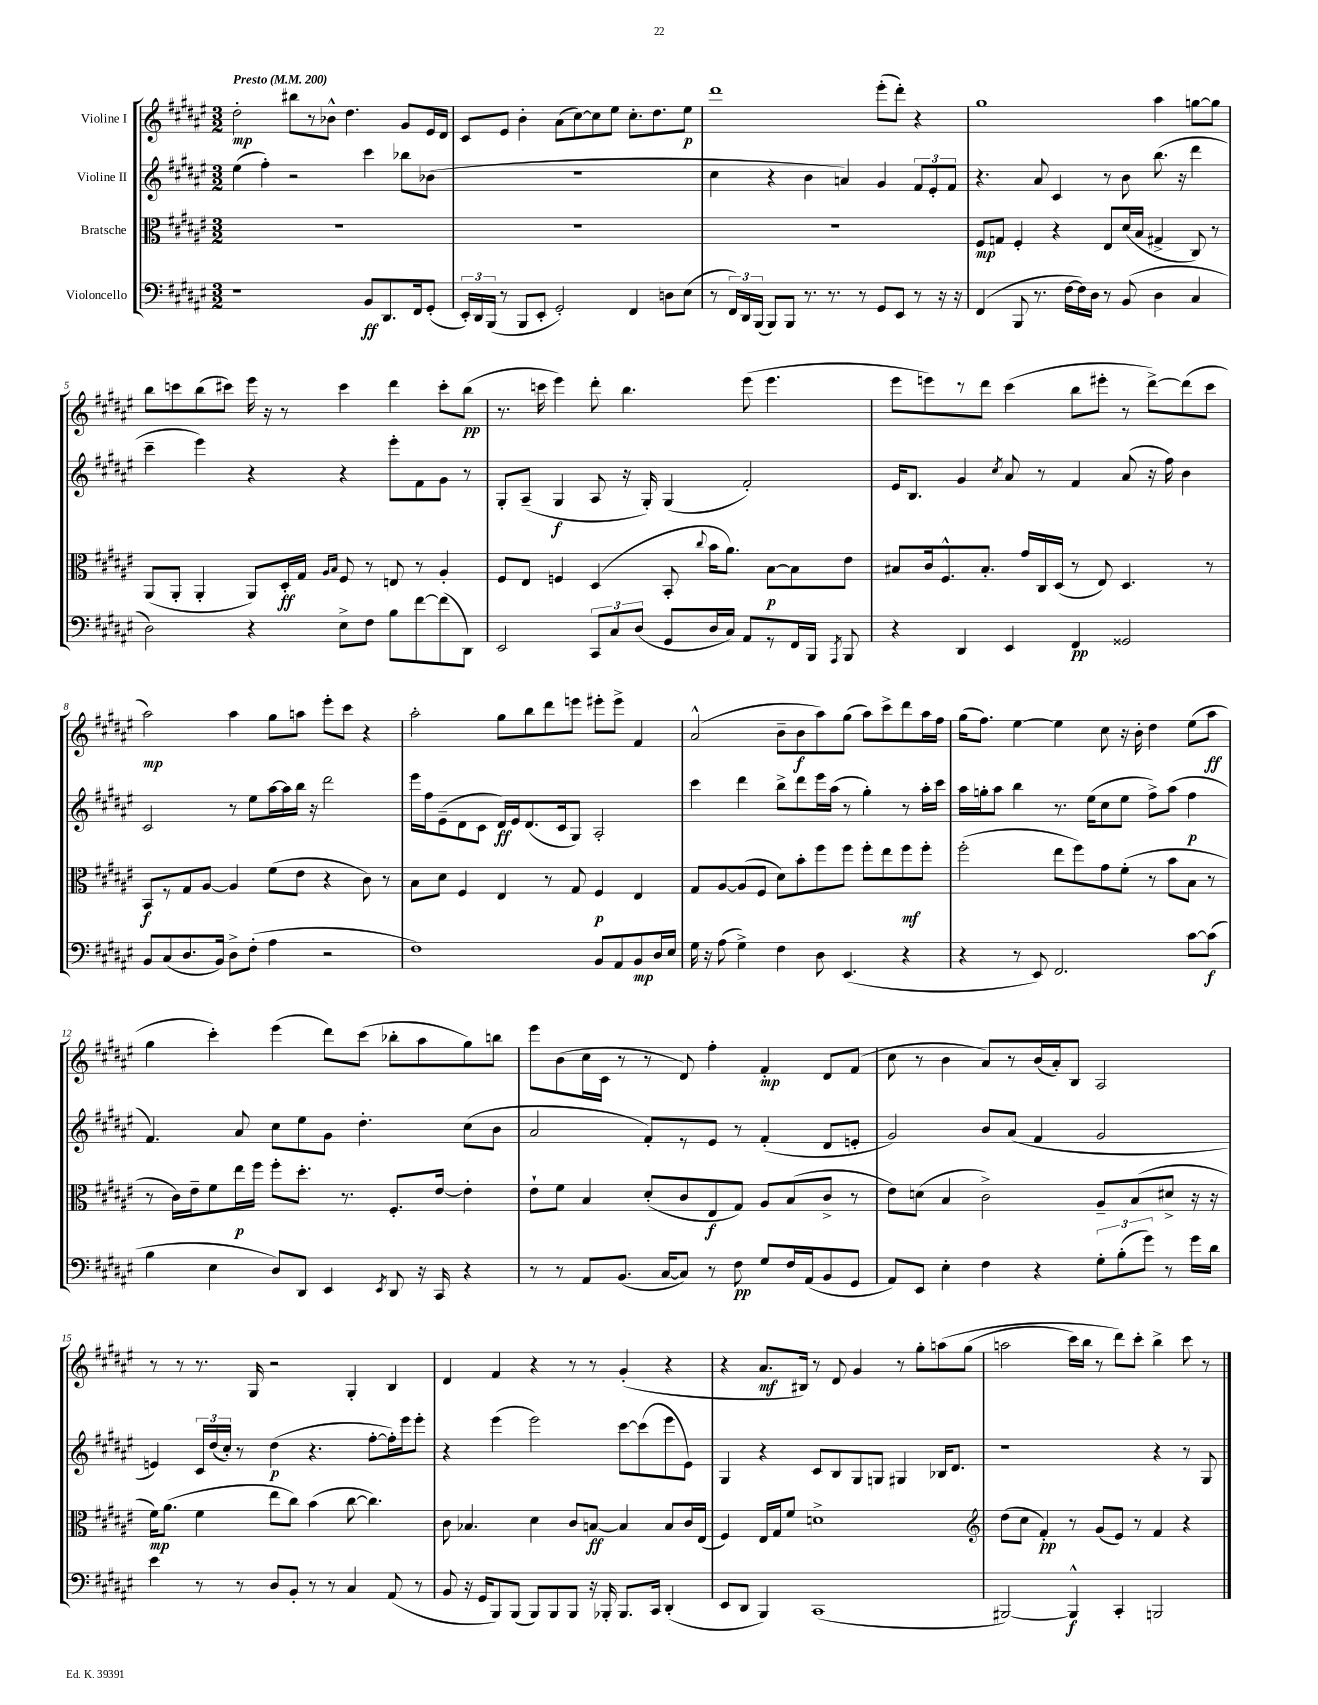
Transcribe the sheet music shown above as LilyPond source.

<<
\new StaffGroup <<
\new Staff = "s0" \with { instrumentName = "Violine I" } {
    \clef treble \key fis \major \numericTimeSignature \time 3/2 \tempo "Presto" 4 = 200
    \autoBeamOff dis''2-.\mp bis''8[ r8 bes'8]-^ dis''4. gis'8[ eis'16 dis'16] |
    cis'8[ eis'8] b'4-. ais'8[( cis''8~) cis''8 eis''8] cis''8.[-. dis''8. eis''8]\p |
    dis'''1 eis'''8[-.( dis'''8]-.) r4 |
    gis''1 ais''4 g''8[~ g''8] |
    b''8[ c'''8 b''8( cis'''8]) eis'''16 r16 r8 cis'''4 dis'''4 cis'''8[-. b''8]\pp( |
    r8. c'''16 eis'''4) dis'''8-. b''4. eis'''8( eis'''4. |
    eis'''8[ e'''8) r8 dis'''8] cis'''4( b''8[ eis'''8]-. r8 dis'''8[~->) dis'''8( cis'''8] |
    ais''2\mp) ais''4 gis''8[ a''8] eis'''8[-. cis'''8] r4 |
    ais''2-. gis''8[ b''8 dis'''8 e'''8] eis'''8[-. eis'''8]-> fis'4 |
    ais'2-^( b'8[-- b'8\f ais''8) gis''8]( ais''8[) cis'''8-> dis'''8 ais''16 fis''16] |
    gis''16[( fis''8.]) eis''4~ eis''4 cis''8 r16 b'16-. dis''4 eis''8[( ais''8]\ff |
    gis''4 cis'''4-.) eis'''4( dis'''8[) cis'''8]( bes''8[-. ais''8 gis''8) b''8] |
    eis'''8[ b'8( cis''16 cis'16] r8 r8 dis'8) fis''4-. fis'4-.\mp dis'8[ fis'8]( |
    cis''8 r8 b'4 ais'8[) r8 b'16( ais'16-.) b8] ais2 |
    r8 r8 r8. gis16 r2 gis4-. b4 |
    dis'4 fis'4 r4 r8 r8 gis'4-.( r4 |
    r4 ais'8.[\mf bis16]) r8 dis'8 gis'4 r8 gis''8[-. a''8\( gis''8]( |
    a''2 cis'''16[) b''16] r8 dis'''8[\) cis'''8]-. b''4-> cis'''8 r8 \bar "|." |
}
\new Staff = "s1" \with { instrumentName = "Violine II" } {
    \clef treble \key fis \major \numericTimeSignature \time 3/2
    \autoBeamOff eis''4( fis''4-.) r2 cis'''4 bes''8[ bes'8]( |
    R1. |
    cis''4 r4 b'4 a'4) gis'4 \tuplet 3/2 { fis'8[ eis'8-. fis'8] } |
    r4. ais'8 cis'4 r8 b'8 b''8.( r16 dis'''4 |
    cis'''4-- eis'''4) r4 r4 eis'''8[-. fis'8 gis'8] r8 |
    gis8[-. ais8]--( gis4\f ais8 r16 gis16-.) gis4( fis'2-.) |
    eis'16[ b8.] gis'4 \acciaccatura { cis''8 } ais'8 r8 fis'4 ais'8( r16 fis''16) b'4 |
    cis'2 r8 eis''8[ ais''16~ ais''16 b''16] r16 dis'''2 |
    eis'''16[ fis''16 eis'8--( dis'8 cis'8] dis'16[\ff) eis'16 dis'8.( cis'16 gis8]) ais2-. |
    cis'''4 dis'''4 b''8[-> dis'''8 eis'''16 ais''16]( r8 gis''4-.) r8 ais''16[-. cis'''16] |
    ais''16[ g''16-. ais''8] b''4 r8. eis''16[( cis''8 eis''8] fis''8[->) ais''8]( fis''4\p |
    fis'4.) ais'8 cis''8[ eis''8 gis'8] dis''4.-. cis''8[( b'8] |
    ais'2 fis'8[-.) r8 eis'8] r8 fis'4-.( dis'8[ e'8]-. |
    gis'2) b'8[ ais'8]( fis'4 gis'2 |
    e'4) \tuplet 3/2 { cis'16[ dis''16( cis''16]-.) } r8 dis''4\p( r4. fis''8[~-. fis''16-.) eis'''16 eis'''8]-. |
    r4 eis'''4( eis'''2) cis'''8[~ cis'''8( eis'''8 eis'8]) |
    gis4 r4 cis'8[ b8 gis8 g8] gis4 bes16[ dis'8.] |
    r1 r4 r8 gis8 \bar "|." |
}
\new Staff = "s2" \with { instrumentName = "Bratsche" } {
    \clef alto \key fis \major \numericTimeSignature \time 3/2
    \autoBeamOff R1. |
    R1. |
    R1. |
    fis8[\mp g8] fis4-. r4 eis8[ dis'16( b16] gis4-> cis8) r8 |
    ais,8[( ais,8]-. ais,4-. ais,8[) dis16-.\ff gis16] \grace { ais16[ b16] } fis8 r8 e8 r8 ais4-. |
    fis8[ eis8] f4 dis4( b,8-. \appoggiatura { cis''8 } b'16[ ais'8.]) b8[~\p b8 eis'8] |
    bis8[ cis'16 fis8.-^ bis8.]-. gis'16[ cis16 dis16]( r8 eis8) dis4. r8 |
    b,8[\f r8 gis8 ais8]~ ais4 fis'8[( eis'8] r4 cis'8) r8 |
    b8[ dis'8] fis4 eis4 r8 gis8 fis4\p eis4 |
    gis8[ ais8~ ais8( fis8] dis'8[) b'8-. fis''8 fis''8] fis''8[-. eis''8 fis''8\mf fis''8]-. |
    fis''2-.( eis''8[ fis''8) gis'8 fis'8]-.( r8 b'8[ b8] r8 |
    r8 cis'16[) eis'16-- fis'8 eis''16\p fis''16] fis''8[-. dis''8.]-. r8. fis8.[-. eis'16]~ eis'4-. |
    eis'8[-! fis'8] b4 dis'8[-.( cis'8 eis8\f gis8]) ais8[ b8( cis'8]-> r8 |
    eis'8[) d'8]( b4 cis'2->) ais8[-- b8( dis'8]-> r16 r16 |
    fis'16[\mp) ais'8.]( fis'4 eis''8[ cis''8]) b'4( cis''8~ cis''4.) |
    cis'8 bes4. dis'4 cis'8[ b8]~\ff b4 b8[ cis'16 eis16]( |
    fis4) eis16[ gis16 fis'8] d'1-> |
    \clef treble dis''8[( cis''8] fis'4-.\pp) r8 gis'8[( eis'8]) r8 fis'4 r4 \bar "|." |
}
\new Staff = "s3" \with { instrumentName = "Violoncello" } {
    \clef bass \key fis \major \numericTimeSignature \time 3/2
    \autoBeamOff r1 b,8[\ff dis,8. fis,16 gis,8]-.( |
    \tuplet 3/2 { eis,16[-.) dis,16 b,,16]( } r8 b,,8[ eis,8]-. gis,2-.) fis,4 d8[ eis8]( |
    r8 \tuplet 3/2 { fis,16[) dis,16 b,,16]( } b,,8[) b,,8] r8. r8. r8 gis,8[ eis,8] r8 r16 r16 |
    fis,4( b,,8 r8. fis16[~ fis16) dis16] r8 b,8( dis4 cis4 |
    dis2) r4 eis8[-> fis8] b8[ fis'8~ fis'8( dis,8]) |
    eis,2 \tuplet 3/2 { cis,8[ cis8 dis8]( } gis,8[ dis16 cis16]) ais,8[ r8 fis,16 b,,16] \acciaccatura { ais,,8 } b,,8 |
    r4 dis,4 eis,4 fis,4\pp gisis,2 |
    b,8[ cis8( dis8. b,16]) dis8[-> fis8]-.( ais4 r2 |
    fis1) b,8[ ais,8 b,8\mp dis16 eis16] |
    gis16 r16 ais8( gis4->) fis4 dis8 eis,4.( r4 |
    r4 r8 eis,8) fis,2. cis'8[~ cis'8]\f( |
    b4 eis4 dis8[) dis,8] eis,4 \acciaccatura { eis,8 } dis,8 r16 cis,16 r4 |
    r8 r8 ais,8[ b,8.]( cis16[~ cis8]) r8 fis8\pp gis8[ fis16 ais,16( b,8 gis,8] |
    ais,8[) eis,8] eis4-. fis4 r4 \tuplet 3/2 { gis8[-. b8-.( gis'8]) } r8 gis'16[ dis'16] |
    eis'4 r8 r8 dis8[ b,8]-. r8 r8 cis4 ais,8( r8 |
    b,8 r16 gis,16[ b,,8) b,,8]( b,,8[) b,,8 b,,8] r16 bes,,16-. bes,,8.[ cis,16] dis,4-.( |
    eis,8[ dis,8] b,,4) cis,1( |
    bis,,2~) bis,,4-^\f cis,4-. b,,2 \bar "|." |
}
>>
>>
